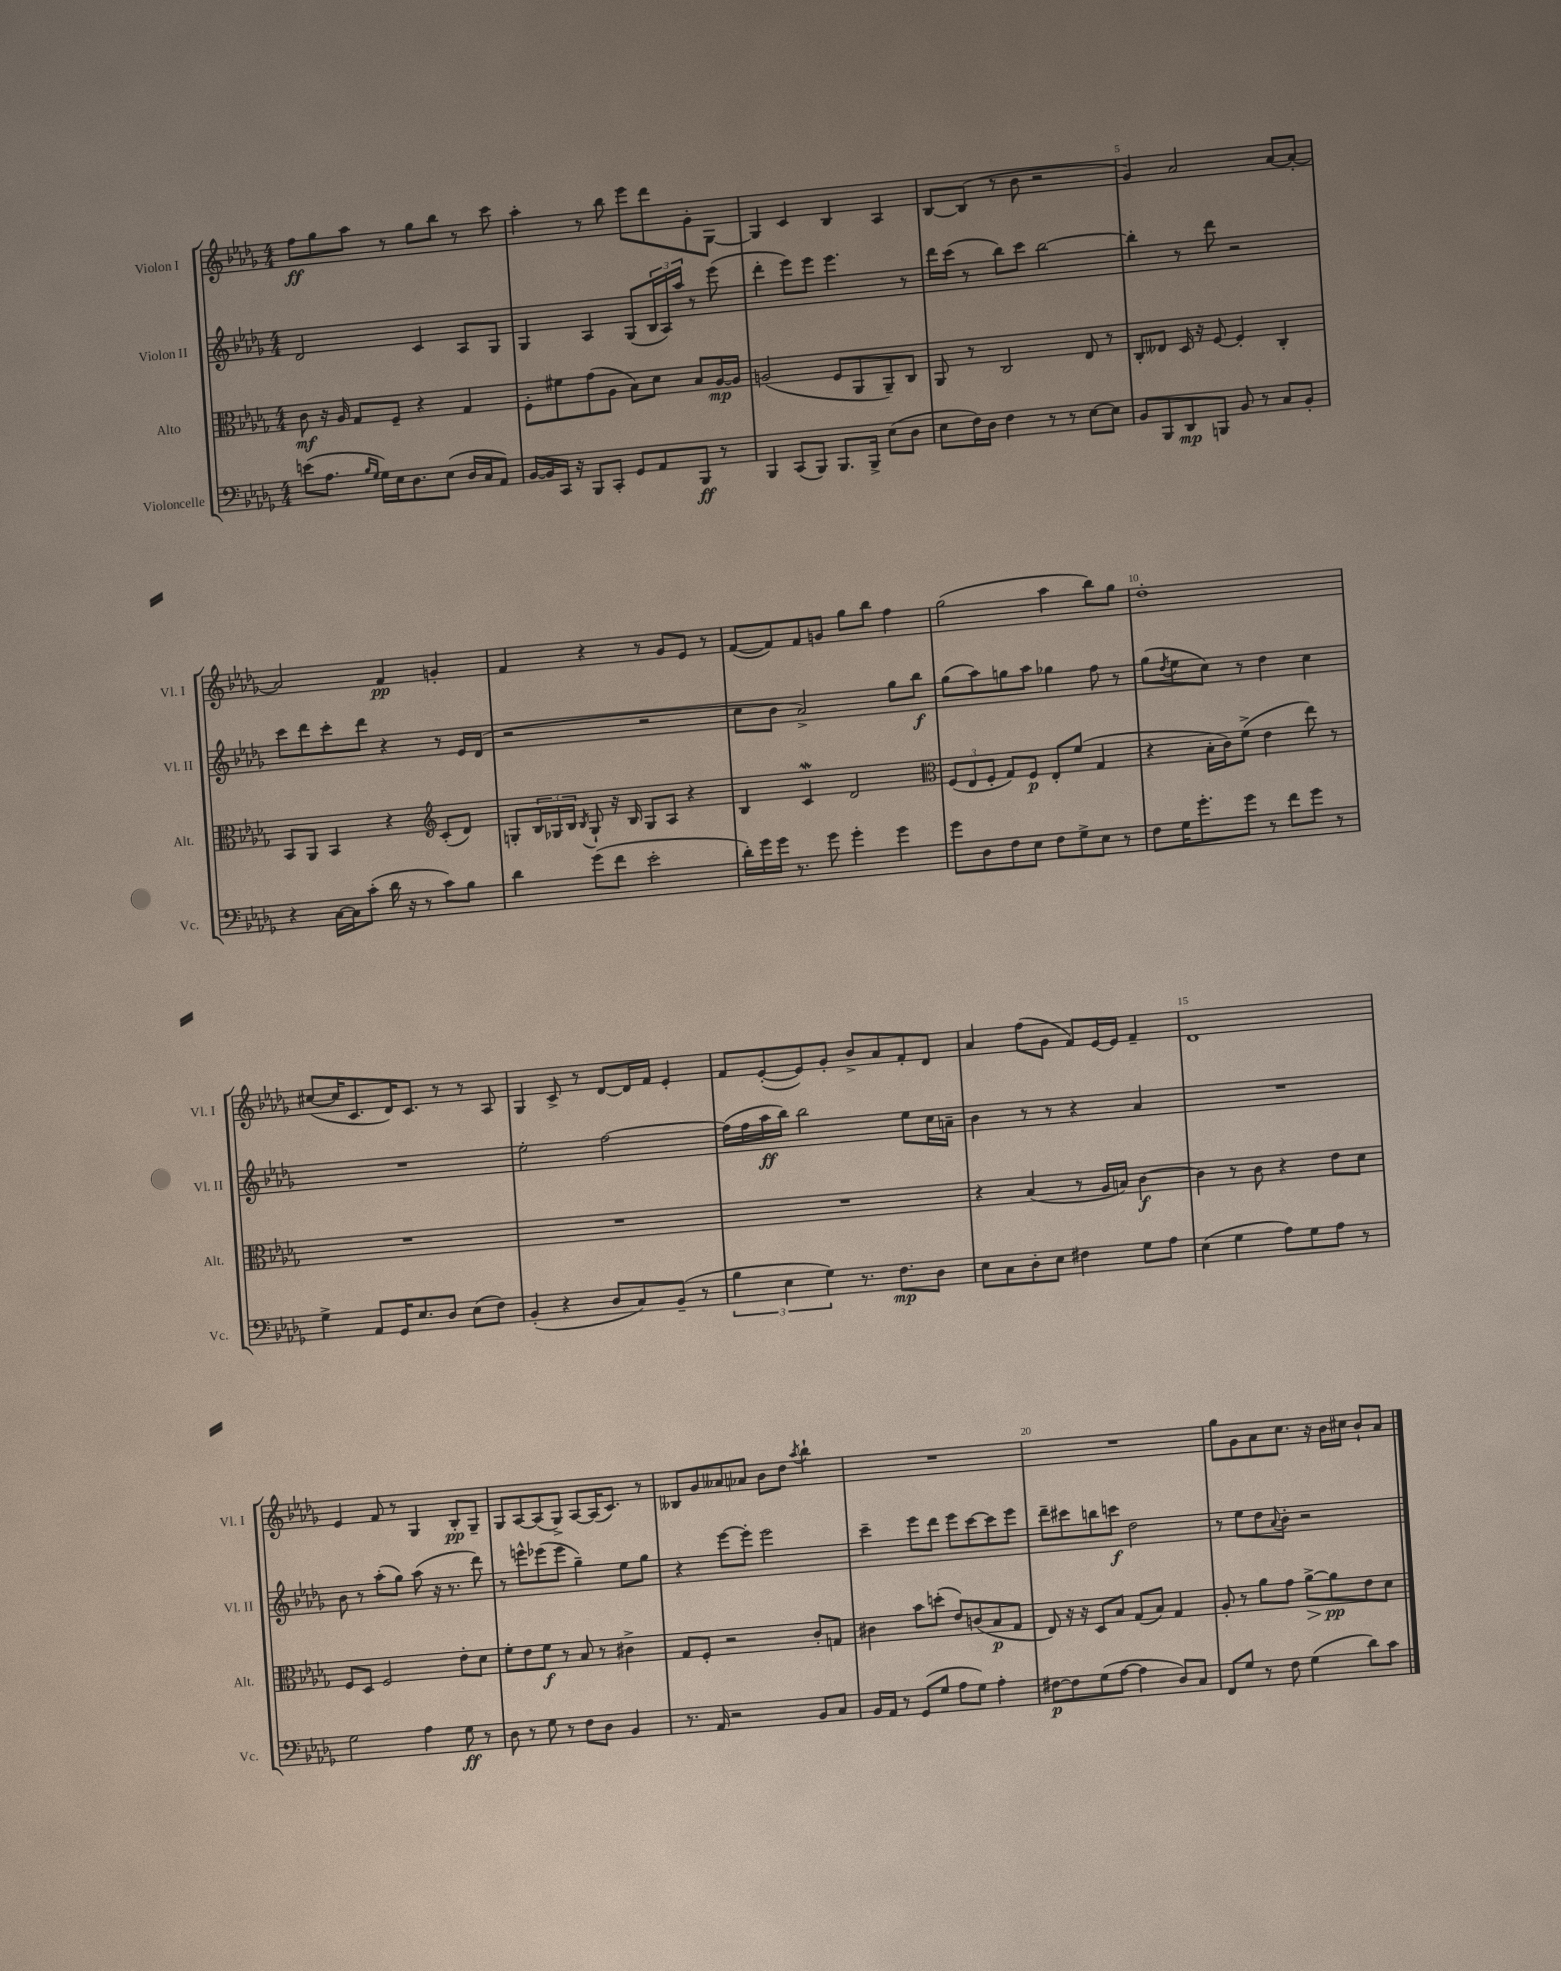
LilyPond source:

<<
\new StaffGroup <<
\new Staff = "s0" \with { instrumentName = "Violon I" shortInstrumentName = "Vl. I" } {
    \clef treble \key des \major \numericTimeSignature \time 4/4
    f''8\ff ges''8 aes''8 r8 ges''8 bes''8 r8 c'''8 |
    aes''4-. r8 bes''8 ees'''8 des'''8 ges'8-. ges8~ |
    ges4 c'4 bes4 aes4 |
    bes8~ bes8( r8 bes'8 r2 |
    ges'4) aes'2 aes'8~ aes'8~-. |
    aes'2 f'4\pp g'4-. |
    f'4 r4 r8 ges'8 ees'8 r8 |
    f'8~( f'8) f'8 g'8 ges''8 bes''8 f''4 |
    ges''2( aes''4 bes''8) ges''8 |
    des''1-. |
    cis''8~( cis''16 c'8. des'16) c'8. r8 r8 aes8 |
    ges4 c'8-> r8 des'8~ des'16 f'16 ees'4-. |
    f'8 ees'8~-.( ees'8) ges'8-. bes'8-> aes'8 f'8-. des'8 |
    aes'4 f''8( ges'8 f'8) ees'16~ ees'16 f'4-- |
    des'1 |
    ees'4 f'8 r8 ges4 bes8-.\pp ges8-- |
    ges8 aes8~ aes8( ges8->) aes8~ aes16( c'8.) r8 |
    beses8 ges'8 aeses'8 aes'8 bes'8 des''8 \acciaccatura { aes''8 } bes''4-! |
    R1 |
    R1 |
    ges''8 ges'8 aes'8 c''8. r16 bes'16 cis''16 bes'8-! aes'8 \bar "|." |
}
\new Staff = "s1" \with { instrumentName = "Violon II" shortInstrumentName = "Vl. II" } {
    \clef treble \key des \major \numericTimeSignature \time 4/4
    des'2 c'4 aes8 ges8 |
    ges4 aes4 ges8( \tuplet 3/2 { bes16 aes16) aes''16 } r8 ees'''8( |
    des'''4-. ees'''8) ees'''8 ees'''4. r8 |
    des'''16 c'''16( r8 bes''8) c'''8 bes''2~ |
    bes''4-. r8 des'''8 r2 |
    c'''8 des'''8 c'''8-. des'''8 r4 r8 ees'16 des'16( |
    r2 r2 |
    c''8 bes'8 aes'2->) ges''8 bes''8\f |
    ges''8( aes''8) g''8 aes''8 ges''4 f''8 r8 |
    ges''8( \acciaccatura { des''8 } ees''8 c''8) r8 des''4 c''4 |
    R1 |
    ees''2-. f''2~ |
    f''16( f''16 aes''16\ff bes''16) bes''2 ees''8 c''16 a'16-- |
    bes'4 r8 r8 r4 aes'4 |
    R1 |
    bes'8 r8 aes''8-.( ges''8) aes''8( r16 r8. des'''8) |
    r8 e'''8-^ ees'''8( ees'''8 ges''4--) ees''8 ges''8 |
    r4 ees'''8~ ees'''8-. ees'''2 |
    c'''4-- ees'''8 des'''8 ees'''8 c'''8~ c'''8 ees'''8 |
    des'''8-- cis'''8 b''8 c'''8\f des''2 |
    r8 ees''8 des''8 \appoggiatura { aes'8 } bes'8-. r2 \bar "|." |
}
\new Staff = "s2" \with { instrumentName = "Alto" shortInstrumentName = "Alt." } {
    \clef alto \key des \major \numericTimeSignature \time 4/4
    c'8\mf r16 aes16 ges8 f8-- r4 ges4 |
    f8-. fis'8 ges'8( aes8 bes8) des'8 bes8 aes16~\mp aes16 |
    a2( f8 aes,8 aes,8--) c8 |
    aes,8 r8 c2 ees8 r8 |
    c8-. eeses8 des16 r16 f8~ f4-. c4-. |
    bes,8 aes,8 bes,4 r4 \clef treble c'8-.( des'8) |
    g8-. \tuplet 3/2 { bes16 ges16 bes16 } \acciaccatura { bes8 } ges8-! r16 bes16 ges8 aes8 r4 |
    bes4 c'4\mordent des'2 |
    \clef alto \tuplet 3/2 { f8( ees8 f8-. } ges8) f8\p ees8-. f'8( ges4 |
    r4 bes16-. c'16) f'8->( ees'4 ees''8) r8 |
    R1 |
    R1 |
    R1 |
    r4 bes4( r8 aes16 b16) c'4~\f |
    c'4 r8 c'8 r4 ees'8 des'8 |
    f8 des8 f2 ees'8-. des'8 |
    f'8-. ees'8 f'8\f r8 bes8 r8 cis'4-> |
    ges8 f8-. r2 c'8-. g8 |
    cis'4 bes'8 d''8-.( ees'8) c'8( bes8\p ges8 |
    ees8) r16 r16 des8 bes8 ges8( bes8) ges4 |
    aes8-. r8 aes'8 ges'8 aes'8~->\> aes'8\pp\! ees'8 des'8 \bar "|." |
}
\new Staff = "s3" \with { instrumentName = "Violoncelle" shortInstrumentName = "Vc." } {
    \clef bass \key des \major \numericTimeSignature \time 4/4
    e'8( aes8. \grace { bes16 ges16 } ges16) ees16 des8. ees8( des16 c16 aes,8) |
    bes,16~ bes,16 c,16 r16 bes,,8 c,8-. ges,8 aes,8 bes,,8\ff r8 |
    bes,,4 c,8( bes,,8) bes,,8. bes,,16-> ees8( des8 |
    ees8 f16) des16 f4 r8 r8 ees8~ ees8 |
    bes,8 bes,,8 des,8\mp b,,8 bes,8 r8 c8 bes,8-. |
    r4 c16~ c16 c'8-.( des'16 r16 r8 c'8) bes8 |
    des'4 ges'8( f'8 ees'2-. |
    des'16-.) ges'16 ges'16 r8. ges'8 ges'4-. ges'4 |
    ges'8 des8 f8 ees8 f8 ges8-> ees8 r8 |
    f8 ges16 ges'8.-. ges'8 r8 f'8 ges'8 r8 |
    ges4-> aes,8 ges,16 ees8. des8 ees8( f8) |
    bes,4-.( r4 des8 c8) bes,8--( r8 |
    \tuplet 3/2 { bes4 ees4 ges4) } r8. f8.\mp des8 |
    ees8 c8 des8-. ees8 fis4 ges8 aes8 |
    ees4( ges4 aes8) ges8 aes8 r8 |
    ges2 aes4 ges8\ff r8 |
    des8 r8 ges8 r8 f8 des8 bes,4 |
    r8. aes,16 r2 bes,8 c8 |
    bes,16 aes,16 r8 ges,8( ges8 aes8 ges8) aes4-. |
    fis8~\p fis8 ges8( aes8~ aes4 des8) c8 |
    f,8 ges8 r8 f8 ges4( des'8) c'8 \bar "|." |
}
>>
>>
\layout { \context { \Score \override BarNumber.break-visibility = ##(#f #t #t) barNumberVisibility = #(every-nth-bar-number-visible 5) } }
